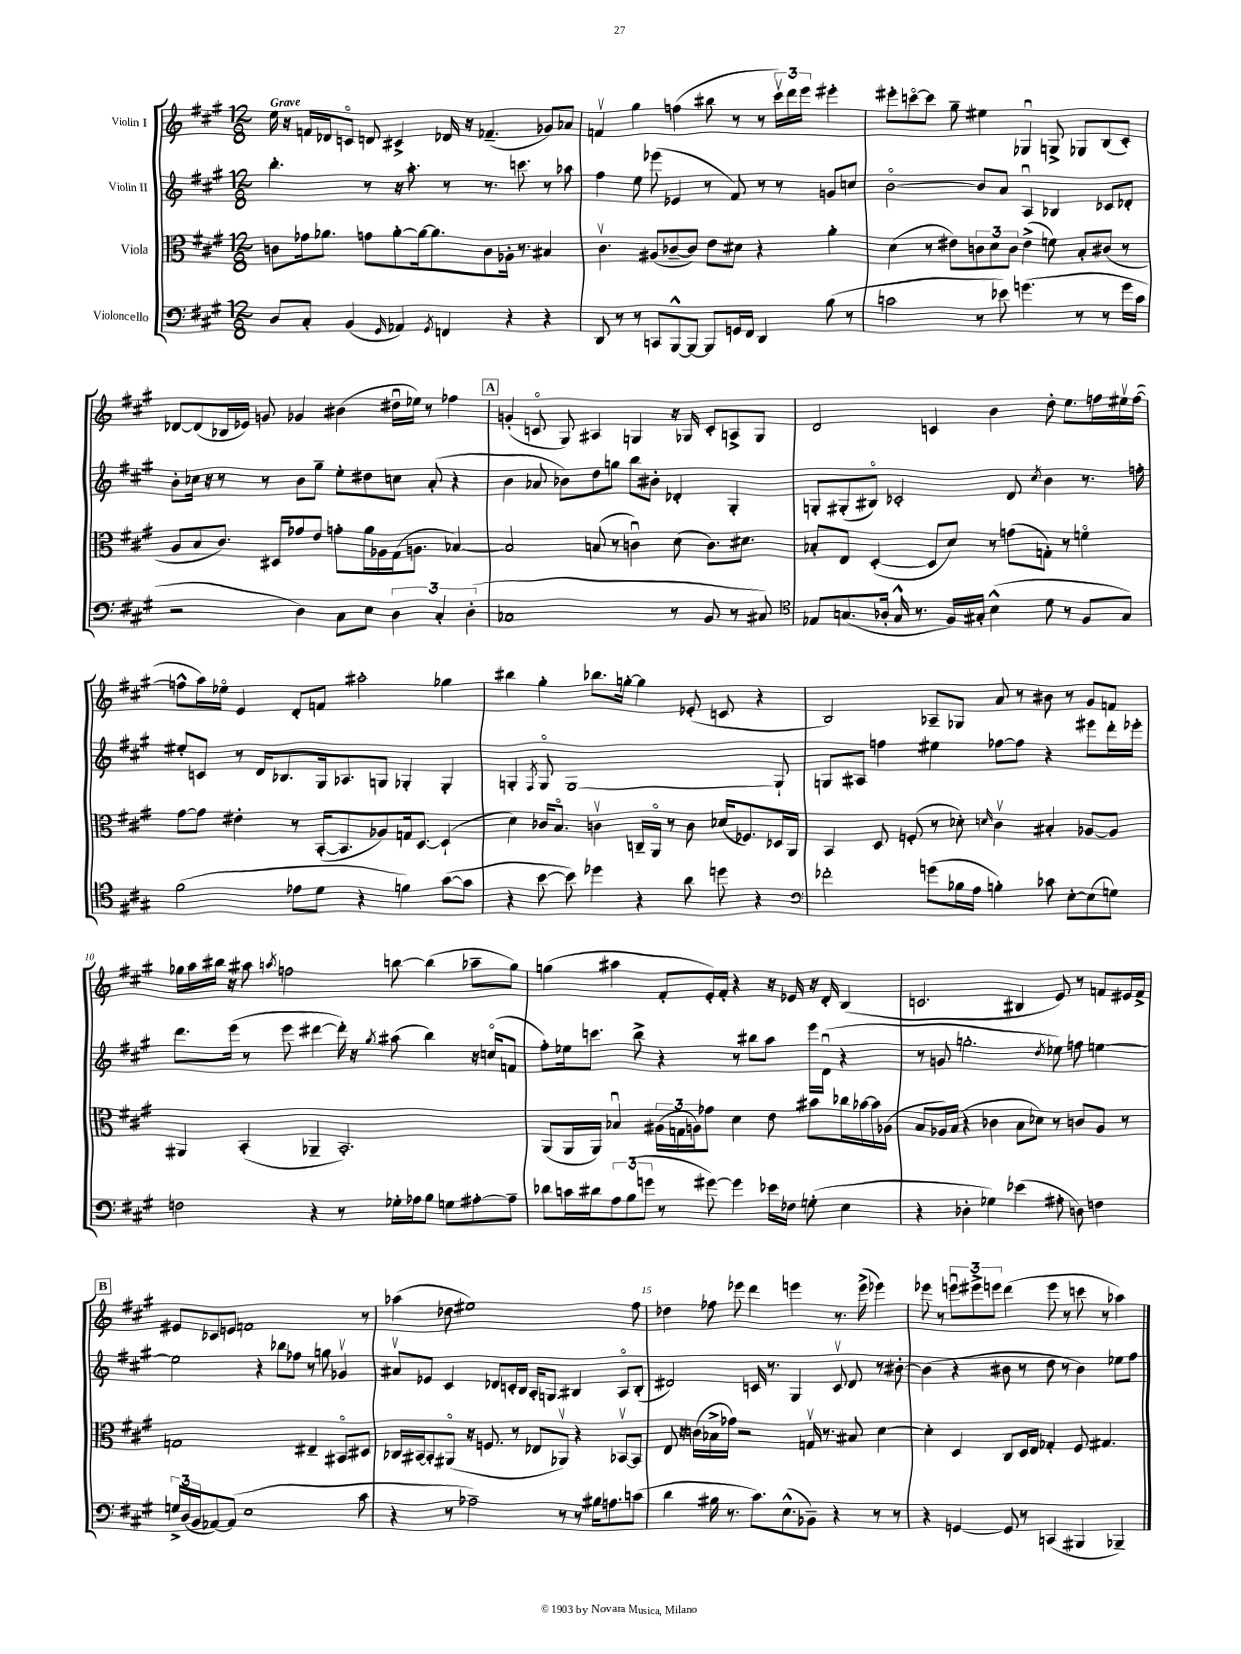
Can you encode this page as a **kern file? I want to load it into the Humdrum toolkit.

**kern	**kern	**kern	**kern
*staff4	*staff3	*staff2	*staff1
*clefF4	*clefC3	*clefG2	*clefG2
*k[f#c#g#]	*k[f#c#g#]	*k[f#c#g#]	*k[f#c#g#]
*M12/8	*M12/8	*M12/8	*M12/8
8D	8c	4.bb'	16ee
.	.	.	16r
8C#'	16g-	.	16f
.	8.a-	.	16d-
(4BB	.	.	8co
.	8g	8r	8d
16qqGG#	.	.	.
4AA-)	[8a-'	16r	4c#^
.	.	8.aa'	.
.	16a-_	.	.
.	8.a-]	.	.
8qGG#	.	.	.
4FF	.	8r	16d-
.	.	.	16r
.	8c	8.r	(4.f-~
4r	16A-'	.	.
.	8.r	8.ccc	.
4r	4B#	8r	8g-)
.	.	8aa-	8a-
=	=	=	=
8DD	4.c#v	4ff#	4fv
8r	.	.	.
8r	.	8ee	4gg#
8CC	(8A#	(8eee-	.
[8BBB^^	[8c-~	4e-	(4ff
8BBB_	8c-])	.	.
8BBB]	8e	8r	8bb#
16GG	8d#	8f#)	8r
16FF#	.	.	.
4DD	4r	8r	8r
.	.	8r	24ccc#v)
.	.	.	24ddd
.	.	.	24eee
(8B	4a'	8g	4eee#'
8r	.	8cc	.
=	=	=	=
2c	(4d	[2bo	8eee#'
.	.	.	[8ccco
.	8r	.	8ccc]
.	8e#)	.	8gg#~
8r	12c	8b]	4ee#
.	12d	.	.
8e-)	.	8a	.
.	12c	.	.
(4.g	(4e#^	4Au	4G-u
.	8f)	4B-	8G^
8r	8B'	.	8G-
8r	(8c#	8c-	(8B
16g	8r	8d-'	8c#')
16c	.	.	.
=	=	=	=
2r	8A	8b'	[8d-
.	8B	16cc-	(8d-]
.	.	16r	.
.	8.c#)	8r	16B-
.	.	.	16e-)
.	.	8r	8g
.	16D#	.	.
4D)	8g-	8b	4g-
.	8e	8gg#~	.
8C#	8g'	8ee'	(4b#
8E	16a	8dd#	.
.	16A-	.	.
6D	(16G#	8cc	16dd#u
.	8.A	.	16ee-)
.	.	(8a'	8r
6C#'	.	.	.
.	[4B-)	4r	4ff-
(6D'	.	.	.
=	=	=	=
1C-	2B-]	4b	(4g'
.	.	8a-	8co
.	.	8b-)	8G#)
.	(8B	8dd	4A#
.	8r	8gg	.
.	4cu)	8bb	4G
.	.	8b#'	.
8r	(8d	4d-'	16r
.	.	.	16G-
8BB	8.c)	.	8c'
8r	.	4G#'	8A^
.	8.d#	.	.
8C#)	.	.	8G-
=	=	=	=
*clefC4	*	*	*
8E-	8B-'	8G'	2d
(8.G	8E	(8G#'	.
.	([4D'	8B#o)	.
16A-'	.	.	.
16G^^	.	2c-'	.
8.r	.	.	.
.	8D]	.	4c
16F#)	8d)	.	.
16G#'	.	.	.
(4B^^	8r	.	4b
.	(8g	8d	.
.	.	8qcc#	.
8d	8G')	4b	8dd'
8r	8r	.	8.ee
8F#	4fo	8.r	.
.	.	.	16ff
8G#)	.	.	16ee#v
.	.	16ff'	([16ff
=	=	=	=
(2f#	[8g#	8ee#'	8ff^^]
.	8g#]	8c	16aa)
.	.	.	16ee-o
.	4e#'	8r	4e
.	.	16d	.
.	.	8.B-	.
8e-	8r	.	8d'
8d	([16BB'	16G#	8f
.	8.BB]	8.A-	.
4r	.	.	2aa#'
.	8A-)	8G	.
4f)	16G	4G-'	.
.	[8.D	.	.
([8g#	(4D`]	4G-'	4gg-
8g#]	.	.	.
=	=	=	=
4r	4d)	4G'	4bb#
.	.	8qF#	.
[8b	16c-	8Go	4gg#'
.	8.Bo	.	.
8b])	.	[1G	.
4dd-	4cv	.	8.bb-
.	.	.	[16gg'
4r	16C~	.	4gg]
.	16AAo	.	.
.	8r	.	.
8a	8c	.	(8e-'
8dd	(16d-	.	8c
.	8.F-)	.	.
4r	.	.	4r
.	16D-	8G`]	.
.	16AA	.	.
=	=	=	=
*clefF4	*	*	*
2f-'	4BB	8G	2B)
.	.	8A#	.
.	8D	4ff	.
.	(8F'	.	.
(8g	8r	4ee#	8A-~
16B-	8d-')	.	8G-
16A	.	.	.
.	16qqd	.	.
4B')	4c#v	[8ff-	8a
.	.	8ff-]	8r
8c-	4B#'	4r	8b#
[8E'	.	.	8r
(8E]	[8A-	8eee#	8g#
8G)	8A-]	16ddd'	8f
.	.	16eee-'	.
=	=	=	=
2F	4AA#	8.ddd	16gg-
.	.	.	16aa
.	.	.	16bb#
.	.	(16eee	16r
.	(4BB'	8r	8aa#
.	.	.	8qaa
.	.	8eee	2ff
4r	4AA-~	[4ddd#	.
8r	2.BB')	16ddd#'])	.
.	.	16r	.
.	.	8qgg#	.
16G-'	.	(8aa#	[8bb
16A-	.	.	.
8B	.	4bb)	(4bb]
8G	.	.	.
[8A#'	.	16r	8aa-~
.	.	(16cco	.
8A#~]	.	8f	8gg-)
=	=	=	=
8d-	(8AA	8ff#')	(4gg
16c	16AA	16ee-	.
16d#	16AA)	8.ccc	.
12A	4B-u	.	4aa#
(12B	.	.	.
.	.	8bb^	.
12g	.	.	.
8r	(24A#	4r	8f#'
.	24G	.	.
.	24A)	.	.
[8g#)	8g-	.	16e')
.	.	.	16f#'
4g#]	4d	8r	4r
.	.	8bb#	.
16e-	8e	8aa	16r
16F-	.	.	16e-
(8G'	8b#	16eee	16r
.	.	(16du	16d'
4E	16cc-	4r	(4B
.	[16b-	.	.
.	16b-]	.	.
.	(16A-	.	.
=	=	=	=
4r	8B	8r	2.c
.	16A-)	8g	.
.	(16B	.	.
4D-'	4r	2.gg'	.
4G-)	4c-	.	.
(4e-	8B	.	4B#
.	8d-)	.	.
.	.	8qdd	.
8A#'	8r	8ee-)	8e)
8D)	8c	8ff	8r
4F	8A-	[4ee	8f
.	8r	.	16e#
.	.	.	16f^
=	=	=	=
24G^	1G	2ee]	8e#
(24D	.	.	.
24BB	.	.	.
[8AA-)	.	.	8c-
(8AA-]	.	.	8e
1E	.	.	1f
.	.	4r	.
.	.	8bb-	.
.	.	8ff-	.
.	4E#~	8r	.
.	.	8gg	.
.	8BB#o	4g-v	.
8c#	8D#	.	8r
=	=	=	=
4r	16C-	8a#v	(4aa-
.	[16BB#	.	.
.	8BB#']	8e-	.
8r	(8AA#o	4c#	8dd-
2A-~)	16r	.	1ee#)
.	8.F	.	.
.	.	8d-	.
.	8r	16c'	.
.	.	16B	.
.	8E-	16A'	.
.	.	8.G	.
8r	8AA-v)	.	.
8r	4r	4B#	.
16B#	.	.	.
8.A	.	.	.
.	[8BB-v	8Ao	.
(8c	8BB-]	(8B#'	8ff#
=	=	=	=
4d	8E	2d#)	4dd-
.	16r	.	.
.	(16c	.	.
16B#	16B-^	.	8ff-
8.r	16g-)	.	.
.	2r	.	8eee-
8.c#)	.	16c	4ddd
.	.	8.r	.
(8.E^^	.	.	.
.	.	4G#	4eee
8BB-~)	16Gv	.	.
.	8.r	.	.
4r	.	8cv	8.r
.	8B#	8d#	.
.	.	.	(16eee^
8r	[4d	8r	4eee-)
8r	.	[8b#'	.
=	=	=	=
4r	4d']	(4b#]	8eee-
.	.	.	8r
[4GG	4D	4r	12eeeu
.	.	.	12eee#^
.	.	.	12eee
8GG]	8C#	8b#	(4ddd
8r	16D	8r	.
.	16E	.	.
(4CC	4G-'	8dd	8eee
.	.	8r	8r
4BBB#	8F#	4b#)	8ccc
.	4.G#	.	8r
4BBB-~)	.	8ee-	4aa-)
.	.	8ff#	.
==	==	==	==
*-	*-	*-	*-
